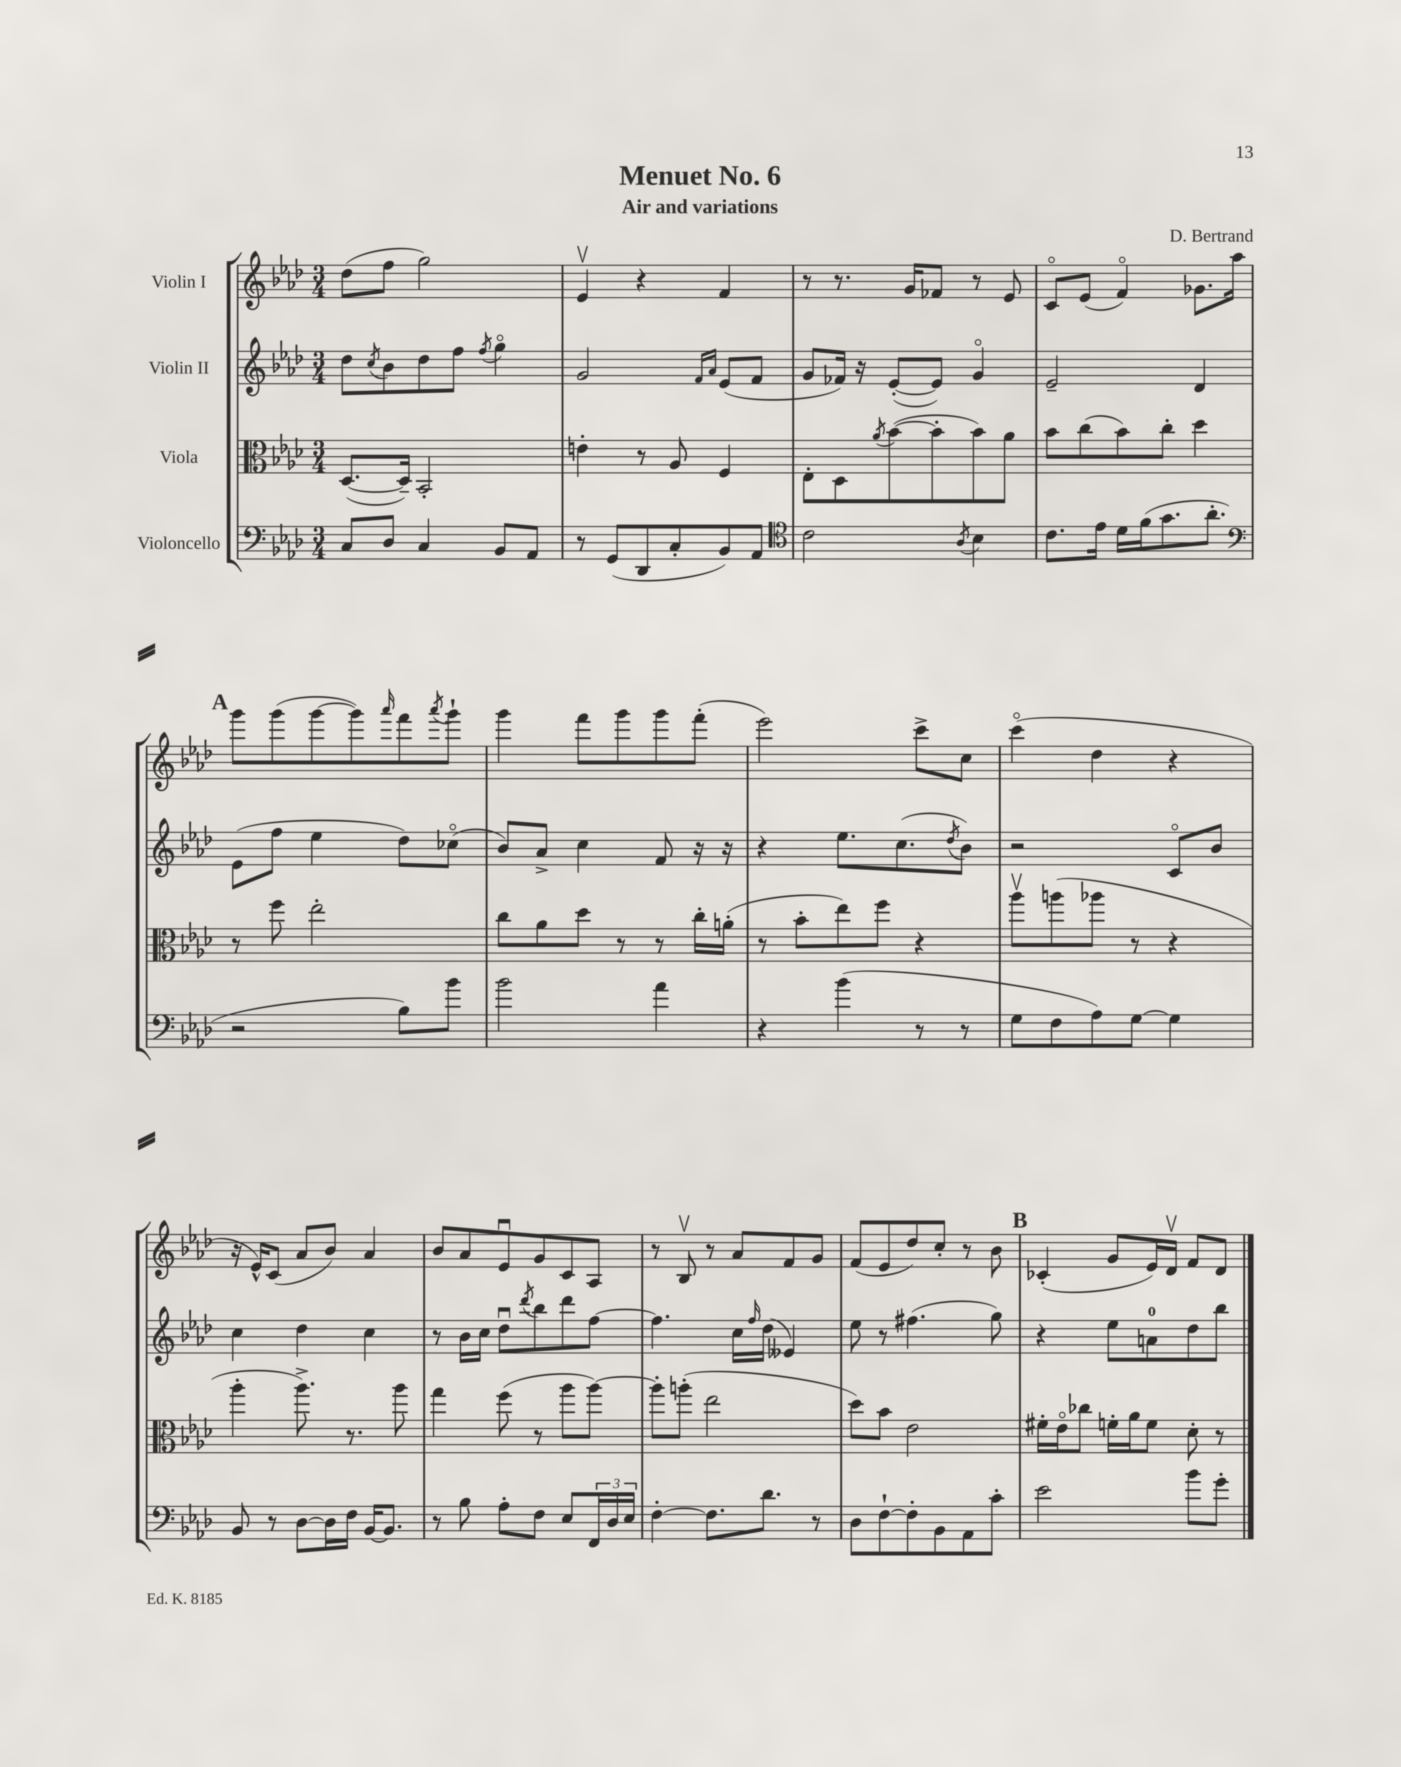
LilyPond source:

\header { title = "Menuet No. 6" composer = "D. Bertrand" subtitle = "Air and variations" }
<<
\new StaffGroup <<
\new Staff = "s0" \with { instrumentName = "Violin I" } {
    \clef treble \key aes \major \numericTimeSignature \time 3/4
    des''8( f''8 g''2) |
    ees'4\upbow r4 f'4 |
    r8 r8. g'16 fes'8 r8 ees'8 |
    c'8\flageolet ees'8( f'4\flageolet) ges'8. aes''16 |
    \mark \markup { \bold "A" } g'''8 g'''8( g'''8~ g'''8) \grace { aes'''16 } f'''8 \acciaccatura { aes'''8 } g'''8-! |
    g'''4 f'''8 g'''8 g'''8 f'''8-.( |
    ees'''2) c'''8-> c''8 |
    c'''4\flageolet( des''4 r4 |
    r16 ees'16-^) c'8( aes'8 bes'8) aes'4 |
    bes'8 aes'8 ees'8\downbow g'8 c'8 aes8 |
    r8 bes8\upbow r8 aes'8 f'8 g'8 |
    f'8( ees'8 des''8) c''8-. r8 bes'8 |
    \mark \markup { \bold "B" } ces'4-.( g'8 ees'16) des'16\upbow f'8 des'8 \bar "|." |
}
\new Staff = "s1" \with { instrumentName = "Violin II" } {
    \clef treble \key aes \major \numericTimeSignature \time 3/4
    des''8 \acciaccatura { c''8 } bes'8 des''8 f''8 \acciaccatura { f''8 } g''4\flageolet |
    g'2 \grace { f'16 aes'16 } ees'8( f'8 |
    g'8 fes'16) r16 ees'8~-.( ees'8) g'4\flageolet |
    ees'2-- des'4 |
    \mark \markup { \bold "A" } ees'8( f''8 ees''4 des''8) ces''8\flageolet( |
    bes'8) aes'8-> c''4 f'8 r16 r16 |
    r4 ees''8. c''8.( \acciaccatura { des''8 } bes'8) |
    r2 c'8\flageolet bes'8 |
    c''4 des''4 c''4 |
    r8 bes'16 c''16 des''8\downbow \acciaccatura { des'''8 } bes''8 des'''8 f''8~ |
    f''4. c''16 \grace { f''16 } des''16( eeses'4) |
    ees''8 r8 fis''4.( g''8) |
    \mark \markup { \bold "B" } r4 ees''8 a'8-0 des''8 bes''8 \bar "|." |
}
\new Staff = "s2" \with { instrumentName = "Viola" } {
    \clef alto \key aes \major \numericTimeSignature \time 3/4
    des8.~( des16--) bes,2-. |
    e'4-. r8 aes8 f4 |
    ees8-. des8 \acciaccatura { aes'8 } bes'8~( bes'8-. bes'8) aes'8 |
    bes'8 c''8( bes'8) c''8-. des''4 |
    \mark \markup { \bold "A" } r8 f''8 ees''2-. |
    c''8 aes'8 des''8 r8 r8 c''16-. a'16-.( |
    r8 bes'8-. ees''8) f''8 r4 |
    aes''8\upbow a''8( aes''8 r8 r4 |
    aes''4-. aes''8.->) r8. aes''8 |
    g''4 f''8( r8 aes''8 aes''8~) |
    aes''8-. a''8-.( ees''2 |
    des''8) bes'8 ees'2 |
    \mark \markup { \bold "B" } fis'16-. ees'16\flageolet ces''8 f'16-. aes'16 f'8 des'8-. r8 \bar "|." |
}
\new Staff = "s3" \with { instrumentName = "Violoncello" } {
    \clef bass \key aes \major \numericTimeSignature \time 3/4
    c8 des8 c4 bes,8 aes,8 |
    r8 g,8( des,8 c8-. bes,8) aes,8 |
    \clef tenor c'2 \acciaccatura { aes8 } bes4 |
    c'8. ees'16 des'16 f'16( g'8. aes'8.-. |
    \mark \markup { \bold "A" } \clef bass r2 bes8) bes'8 |
    bes'2 aes'4 |
    r4 bes'4( r8 r8 |
    g8 f8 aes8) g8~ g4 |
    bes,8 r8 des8~ des16 f16 bes,16~ bes,8. |
    r8 bes8 aes8-. f8 ees8 \tuplet 3/2 { f,16 des16 ees16 } |
    f4~-. f8. des'8. r8 |
    des8 f8~-! f8-. bes,8 aes,8 c'8-. |
    \mark \markup { \bold "B" } ees'2 bes'8 g'8-. \bar "|." |
}
>>
>>
\layout { \context { \Score \remove "Bar_number_engraver" } }
